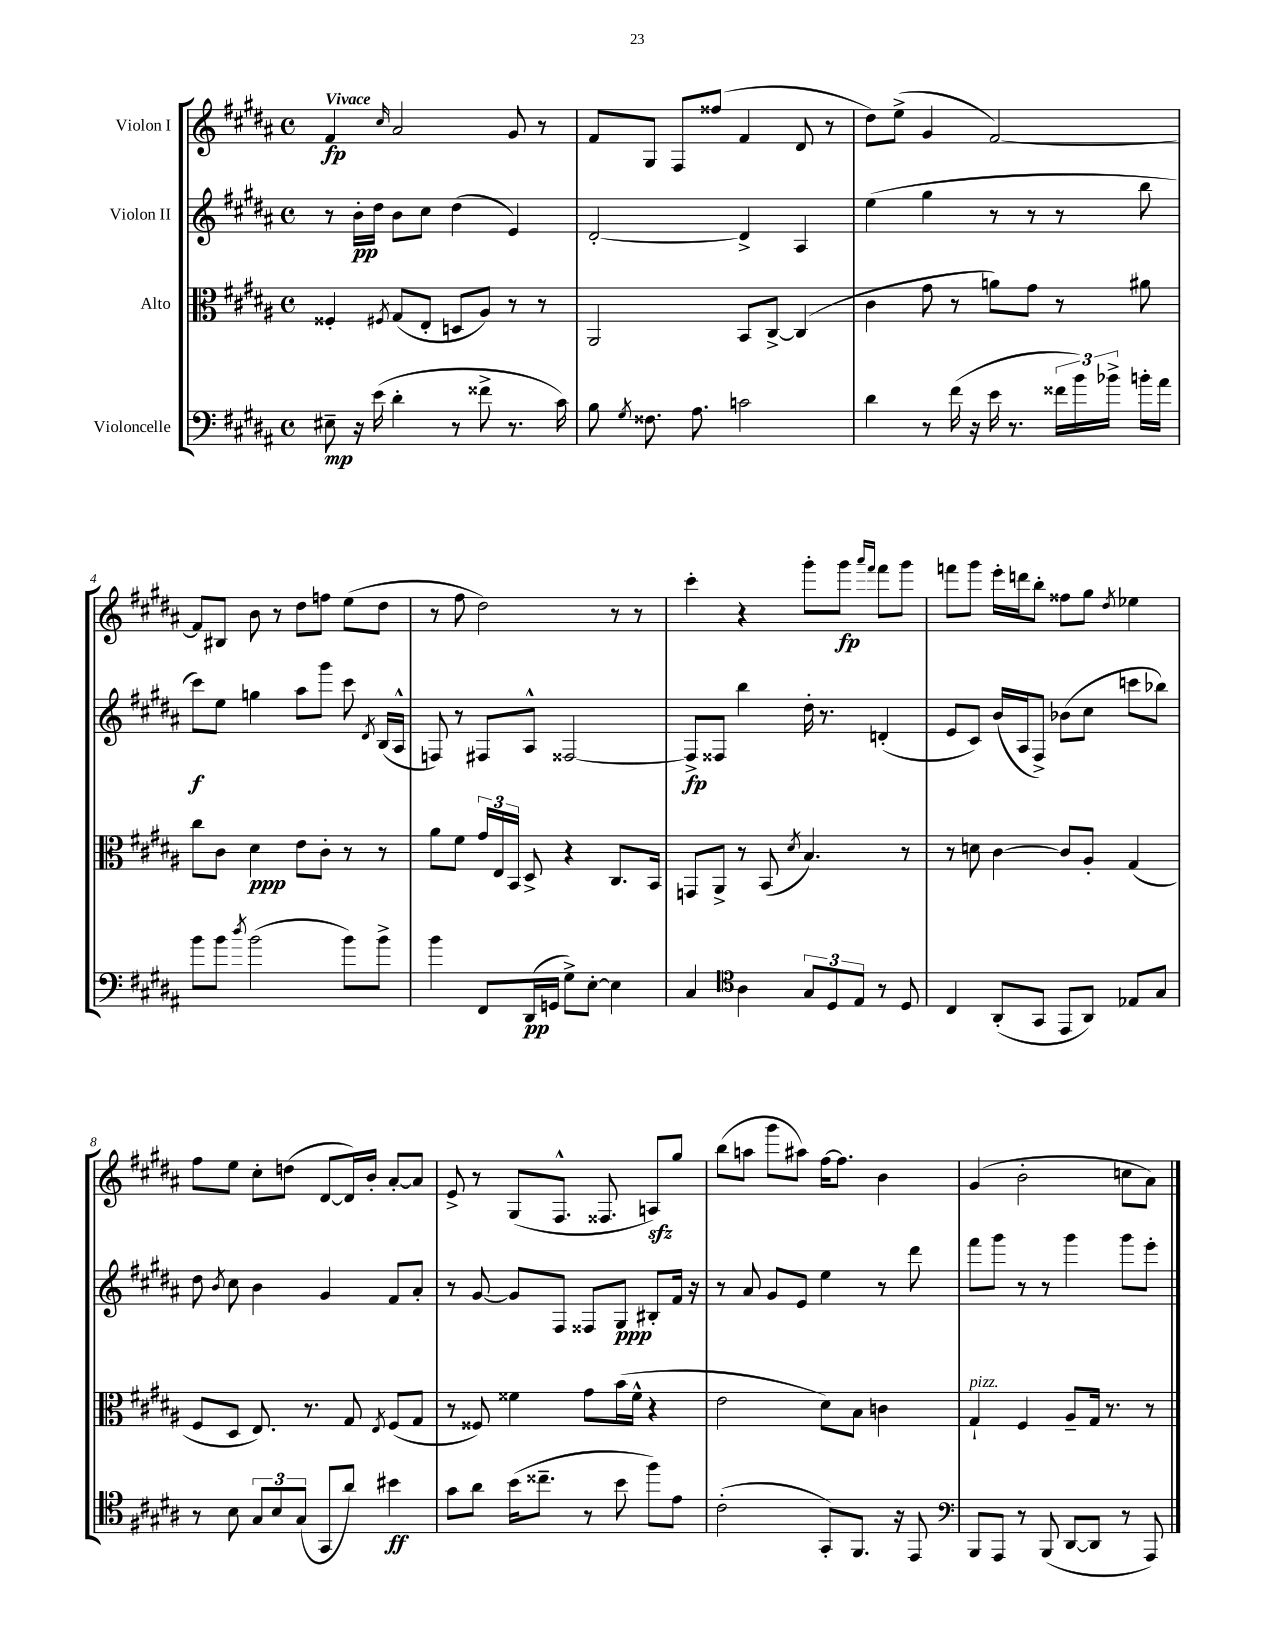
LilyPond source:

<<
\new StaffGroup <<
\new Staff = "s0" \with { instrumentName = "Violon I" } {
    \clef treble \key b \major \defaultTimeSignature \time 4/4 \tempo "Vivace"
    \autoBeamOff fis'4\fp \grace { cis''16 } ais'2 gis'8 r8 |
    fis'8[ gis8] fis8[ fisis''8]( fis'4 dis'8 r8 |
    dis''8[) e''8]->( gis'4 fis'2~) |
    fis'8[ bis8] b'8 r8 dis''8[ f''8] e''8[( dis''8] |
    r8 fis''8 dis''2) r8 r8 |
    cis'''4-. r4 gis'''8[-. gis'''8]\fp \grace { ais'''16[ fis'''16] } fis'''8[ gis'''8] |
    f'''8[ gis'''8] e'''16[-. d'''16 b''8]-. fisis''8[ gis''8] \acciaccatura { dis''8 } ees''4 |
    fis''8[ e''8] cis''8[-. d''8]( dis'8[~ dis'16) b'16]-. ais'8[~-. ais'8] |
    e'8-> r8 gis8[( fis8.]-^ fisis8. a8[\sfz) gis''8] |
    b''8[( a''8] gis'''8[ ais''8]) fis''16[~ fis''8.] b'4 |
    gis'4( b'2-. c''8[ ais'8]) \bar "|." |
}
\new Staff = "s1" \with { instrumentName = "Violon II" } {
    \clef treble \key b \major \defaultTimeSignature \time 4/4
    \autoBeamOff r8 b'16[-.\pp dis''16] b'8[ cis''8] dis''4( e'4) |
    dis'2~-. dis'4-> ais4 |
    e''4( gis''4 r8 r8 r8 b''8 |
    cis'''8[\f) e''8] g''4 ais''8[ gis'''8] cis'''8 \acciaccatura { dis'8 } b16[( ais16]-^ |
    f8) r8 fis8[ ais8]-^ fisis2~ |
    fisis8[->\fp fisis8] b''4 dis''16-. r8. d'4-.( |
    e'8[ cis'8]) b'16[( ais16 fis8]->) bes'8[( cis''8] c'''8[ bes''8]) |
    dis''8 \acciaccatura { b'8 } cis''8 b'4 gis'4 fis'8[ ais'8]-. |
    r8 gis'8~ gis'8[ fis8] fisis8[ gis8]\ppp bis8[-. fis'16] r16 |
    r8 ais'8 gis'8[ e'8] e''4 r8 dis'''8 |
    fis'''8[ gis'''8] r8 r8 gis'''4 gis'''8[ e'''8]-. \bar "|." |
}
\new Staff = "s2" \with { instrumentName = "Alto" } {
    \clef alto \key b \major \defaultTimeSignature \time 4/4
    \autoBeamOff fisis4-. \acciaccatura { fis8 } gis8[( e8]-. d8[ ais8]) r8 r8 |
    ais,2 b,8[ cis8]~-> cis4( |
    cis'4 gis'8 r8 a'8[) gis'8] r8 ais'8 |
    cis''8[ cis'8] dis'4\ppp e'8[ cis'8]-. r8 r8 |
    ais'8[ fis'8] \tuplet 3/2 { gis'16[ e16 b,16] } dis8-> r4 cis8.[ b,16] |
    g,8[ ais,8]-> r8 b,8( \acciaccatura { dis'8 } b4.) r8 |
    r8 d'8 cis'4~ cis'8[ ais8]-. gis4( |
    fis8[ dis8] e8.) r8. gis8 \acciaccatura { e8 } fis8[( gis8] |
    r8 fisis8) fisis'4 gis'8[ b'16( fisis'16]-^ r4 |
    e'2 dis'8[) b8] c'4 |
    gis4-!^\markup { \italic "pizz." } fis4 ais8[-- gis16] r8. r8 \bar "|." |
}
\new Staff = "s3" \with { instrumentName = "Violoncelle" } {
    \clef bass \key b \major \defaultTimeSignature \time 4/4
    \autoBeamOff eis8--\mp r16 e'16( dis'4-. r8 fisis'8-> r8. cis'16) |
    b8 \acciaccatura { gis8 } fisis8. ais8. c'2 |
    dis'4 r8 fis'16( r16 e'16 r8. \tuplet 3/2 { fisis'16[ b'16) bes'16]-> } b'16[-. ais'16] |
    b'8[ b'8] \acciaccatura { dis''8 } b'2( b'8[) b'8]-> |
    b'4 fis,8[ dis,16\pp( g,16] gis8[->) e8]~-. e4 |
    cis4 \clef tenor ais4 \tuplet 3/2 { gis8[ dis8 e8] } r8 dis8 |
    cis4 ais,8[-.( gis,8] e,8[ ais,8]) ees8[ gis8] |
    r8 b8 \tuplet 3/2 { gis8[ b8 gis8]( } gis,8[ ais'8]) bis'4\ff |
    gis'8[ ais'8] b'16[( cisis''8.]-- r8 b'8 fis''8[) e'8] |
    cis'2-.( gis,8[-.) fis,8.] r16 e,8 |
    \clef bass b,,8[ ais,,8] r8 b,,8( dis,8[~ dis,8] r8 ais,,8) \bar "|." |
}
>>
>>
